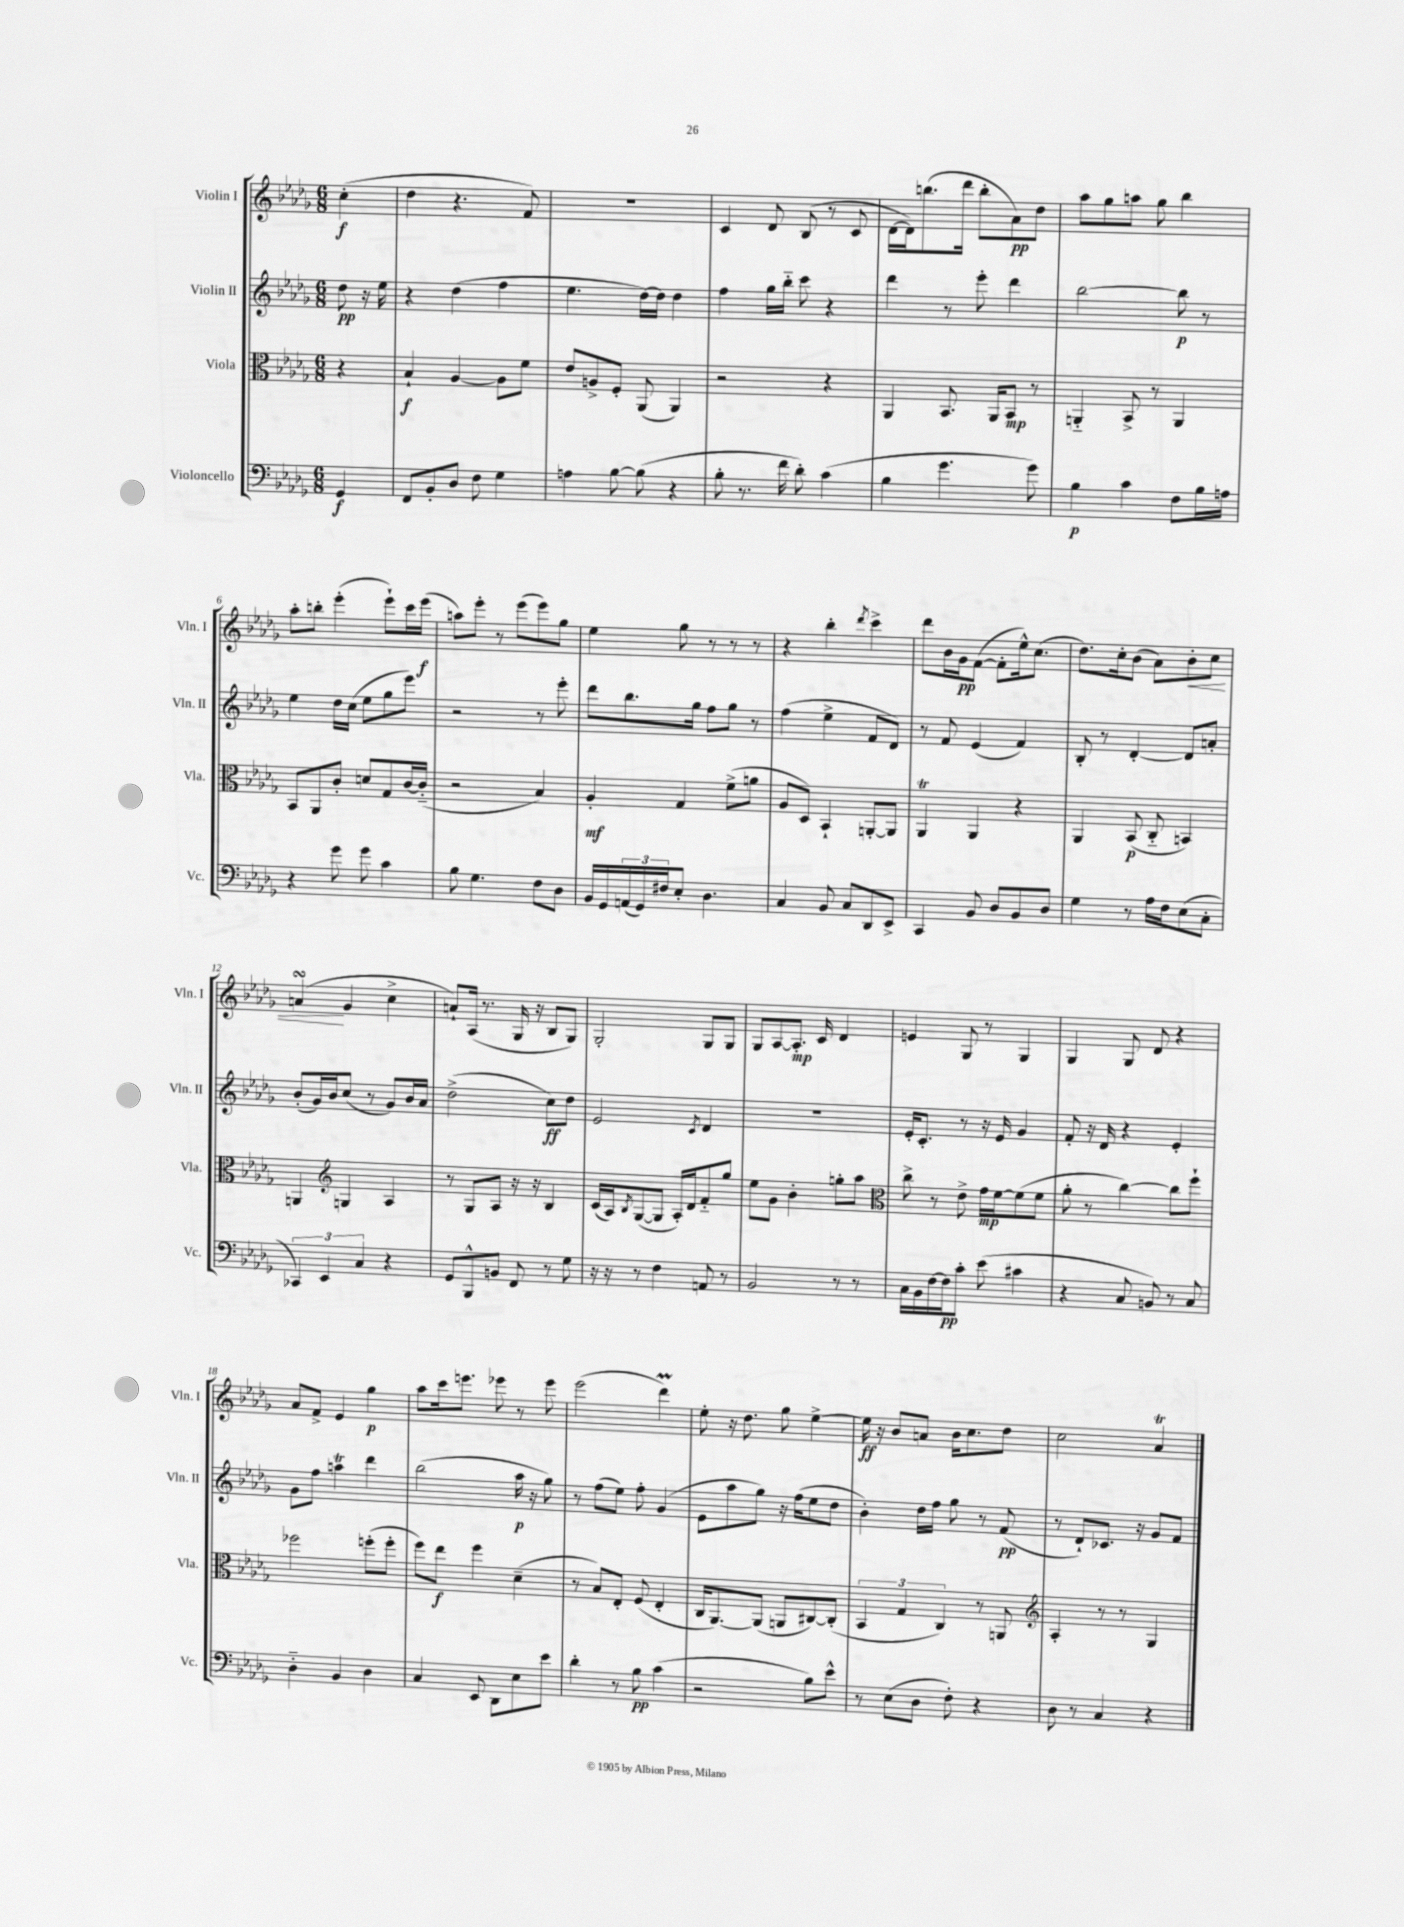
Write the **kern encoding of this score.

**kern	**dynam	**kern	**dynam	**kern	**dynam	**kern	**dynam
*part4	*part4	*part3	*part3	*part2	*part2	*part1	*part1
*staff4	*staff4	*staff3	*staff3	*staff2	*staff2	*staff1	*staff1
*I"Violoncello	*	*I"Viola	*	*I"Violin II	*	*I"Violin I	*
*I'Vc.	*	*I'Vla.	*	*I'Vln. II	*	*I'Vln. I	*
*clefF4	*	*clefC3	*	*clefG2	*	*clefG2	*
*k[b-e-a-d-g-]	*	*k[b-e-a-d-g-]	*	*k[b-e-a-d-g-]	*	*k[b-e-a-d-g-]	*
*M6/8	*	*M6/8	*	*M6/8	*	*M6/8	*
=	=	=	=	=	=	=	=
4GG-/	f	4r	.	8dd-\	pp	(4cc'\	f
.	.	.	.	16r	.	.	.
.	.	.	.	16ee-\	.	.	.
=1	=1	=1	=1	=1	=1	=1	=1
8FF/L	.	4B-`/	f	4r	.	4dd-\	.
8BB-'/	.	.	.	.	.	.	.
8D-/J	.	[4A-/	.	(4dd-\	.	4.r	.
8F\	.	.	.	.	.	.	.
4G-\	.	8A-\L]	.	4ff\	.	.	.
.	.	8f\J	.	.	.	8f/)	.
=2	=2	=2	=2	=2	=2	=2	=2
4An\	.	8e-/L	.	4.ee-\	.	2.r	.
.	.	8An^/	.	.	.	.	.
[8B-\	.	8F'/J	.	.	.	.	.
(8B-\]	.	(8AA-/	.	[16dd-\LL)	.	.	.
.	.	.	.	16dd-\JJ]	.	.	.
4r	.	4AA-/)	.	4dd-\	.	.	.
=3	=3	=3	=3	=3	=3	=3	=3
8B-'\	.	2r	.	4ff\	.	4c/	.
8.r	.	.	.	.	.	.	.
.	.	.	.	16gg-\LL	.	8d-/	.
16f\	.	.	.	16bb-\JJ	.	.	.
8d-'\)	.	.	.	8ccc\	.	(8B-/	.
(4c\	.	4r	.	4r	.	8r	.
.	.	.	.	.	.	8c/	.
=4	=4	=4	=4	=4	=4	=4	=4
4B-\	.	4AA-/	.	4ddd-\	.	[16d-\LL	.
.	.	.	.	.	.	16d-\J])	.
.	.	.	.	.	.	(8.bbn\	.
4.g-\	.	8.BB-/	.	8r	.	.	.
.	.	.	.	.	.	16ddd-\Jk	.
.	.	.	.	8eee-'\	.	8bb'\L	.
.	.	16AA-/KL	.	.	.	.	.
.	.	8BB-/J	mp	4ddd-\	.	8a-\)	pp
8g-\)	.	8r	.	.	.	8dd-\J	.
=5	=5	=5	=5	=5	=5	=5	=5
4B-\	p	4AAn/	.	[2bb-\	.	8aa-\L	.
.	.	.	.	.	.	8gg-\	.
4c\	.	8BB-^/	.	.	.	8aan\J	.
.	.	8r	.	.	.	8gg-\	.
8F\L	.	4AA/	.	8bb-\]	p	4bb-\	.
16B-\L	.	.	.	8r	.	.	.
16An\JJ	.	.	.	.	.	.	.
!!LO:LB:g=z
=6	=6	=6	=6	=6	=6	=6	=6
4r	.	8BB-/L	.	4ee-\	.	8aa-'\L	.
.	.	8AA-/	.	.	.	8bbn'\J	.
8g-\	.	8c'/J	.	16dd-\LL	.	(4eee-'\	.
.	.	.	.	(16cc\JJ	.	.	.
8g-\	.	8dn/L	.	8ee-\L	.	.	.
4c\	.	8G-/	.	8gg-\	.	8eee-`\L)	.
.	.	[16c/L	.	8eee-\J)	.	16ccc\L	.
.	.	(16c/JJ]	.	.	.	(16eee-\JJ	f
=7	=7	=7	=7	=7	=7	=7	=7
8B-\	.	2r	.	2r	.	8aan\L)	.
4.G-\	.	.	.	.	.	8eee-'\J	.
.	.	.	.	.	.	8r	.
.	.	.	.	.	.	(8eee-\L	.
8F\L	.	4B-/)	.	8r	.	8eee-\)	.
8D-\J	.	.	.	8eee-'\	.	8gg-\J	.
=8	=8	=8	=8	=8	=8	=8	=8
16BB-/LL	.	4A-'/	mf	8ddd-\L	.	4ee-\	.
16GG-/	.	.	.	.	.	.	.
(24AAn/	.	.	.	8.bb-\	.	.	.
24GG-/)	.	.	.	.	.	.	.
24F#X/J	.	.	.	.	.	.	.
8E-'/J	.	4G-/	.	.	.	8gg-\	.
.	.	.	.	16gg-\Jk	.	.	.
4.D-\	.	.	.	8ff\L	.	8r	.
.	.	(8f^\L	.	8gg-\J	.	8r	.
.	.	8an\J	.	8r	.	8r	.
=9	=9	=9	=9	=9	=9	=9	=9
4C/	.	8A-/L	.	(4ff\	.	4r	.
.	.	8D-/J)	.	.	.	.	.
8BB-/	.	4BB-`/	.	4ee-^\	.	4bb-'\	.
8C/L	.	.	.	.	.	.	.
.	.	.	.	.	.	8qddd-/	.
8DD-/	.	[8AAn'/L	.	8f/L	.	4ccc^\	.
8EE-^/J	.	8AA/J]	.	8d-/J)	.	.	.
=10	=10	=10	=10	=10	=10	=10	=10
4CC/	.	4AA-T/	.	8r	.	8ddd-\L	.
.	.	.	.	8f/	.	16b-\L	.
.	.	.	.	.	.	16g-\J	pp
8BB-/	.	4AA-/	.	(4e-/	.	([8f\J	.
8D-/L	.	.	.	.	.	8f'\L]	.
8BB-/	.	4r	.	4f/)	.	16ee-^^\k)	.
.	.	.	.	.	.	(8.cc\J	.
8D-/J	.	.	.	.	.	.	.
=11	=11	=11	=11	=11	=11	=11	=11
4G-\	.	4AA-/	.	8B-'/	.	8.dd-\L)	.
.	.	.	.	8r	.	.	.
.	.	.	.	.	.	16cc'\k	.
8r	.	(8BB-/	p	[4d-'/	.	(8b-\J	.
16A-\LL	.	8C/	.	.	.	8a-\L)	.
16F\J	.	.	.	.	.	.	.
!	!	!	!	!	!	!	!LO:HP:b
(8E-\	.	4BBn/)	.	8d-/L]	.	8b-'\	<
8C'\J	.	.	.	8an'/J	.	8cc\J	.
!!LO:LB:g=z
=12	=12	=12	=12	=12	=12	=12	=12
6CC-X/)	.	4AAn/	.	(8b-'/L	.	(4ansSsS/	.
.	.	.	.	16g-/L)	.	.	.
6EE-/	.	.	.	.	.	.	.
.	.	.	.	16b-/J	.	.	.
*	*	*clefG2	*	*	*	*	*
.	.	4Gn/	.	(8cc/J	.	4g-/	[
6C/	.	.	.	.	.	.	.
.	.	.	.	8r	.	.	.
4r	.	4A-/	.	8g-/L)	.	4cc^\	.
.	.	.	.	16b-/L	.	.	.
.	.	.	.	16a-/JJ	.	.	.
=13	=13	=13	=13	=13	=13	=13	=13
8GG-/L	.	8r	.	(2dd-^\	.	8an`/L)	.
8BBB-^^/	.	8G-/L	.	.	.	(16A-/Jk	.
.	.	.	.	.	.	8.r	.
8BBn/J	.	8A-/J	.	.	.	.	.
8FF/	.	16r	.	.	.	16G-/	.
.	.	16r	.	.	.	16r	.
8r	.	4B-/	.	8cc\L)	ff	8B-/L	.
8G-\	.	.	.	8dd-\J	.	8G-/J)	.
=14	=14	=14	=14	=14	=14	=14	=14
16r	.	(16c/LL	.	2e-/	.	2G-'/	.
16r	.	16A-/J)	.	.	.	.	.
.	.	8qB-/	.	.	.	.	.
8r	.	([8G-/	.	.	.	.	.
4F\	.	8G-/J]	.	.	.	.	.
.	.	16A-'/LL)	.	.	.	.	.
.	.	16d-/J	.	.	.	.	.
.	.	.	.	8qc/	.	.	.
8AAn/	.	8f/	.	4d-/	.	8G-/L	.
8r	.	8gg-/J	.	.	.	8G-/J	.
=15	=15	=15	=15	=15	=15	=15	=15
2BB-/	.	8ee-\L	.	2.r	.	8G-/L	.
.	.	8g-\J	.	.	.	[8A-/	.
.	.	4b-'\	.	.	.	8.A-'/J]	mp
.	.	.	.	.	.	16c/	.
8r	.	8ggn'\L	.	.	.	4d-/	.
8r	.	8aa-\J	.	.	.	.	.
=16	=16	=16	=16	=16	=16	=16	=16
*	*	*clefC3	*	*	*	*	*
16C\LL	.	8cc^\	.	16e-'/KL	.	4en/	.
16BB-\	.	.	.	8.c'/J	.	.	.
[16F\	.	8r	.	.	.	.	.
16F\J]	pp	.	.	.	.	.	.
8c'\J	.	8e-^\	.	8r	.	8G-/	.
(8e-\	.	16g-\LL	mp	16r	.	8r	.
.	.	[16f\J	.	16e-/	.	.	.
4c#X\	.	(8f\]	.	4g-/	.	4G-/	.
.	.	8f\J	.	.	.	.	.
=17	=17	=17	=17	=17	=17	=17	=17
4r	.	8a-'\	.	8f'/	.	4G-/	.
.	.	8r	.	16r	.	.	.
.	.	.	.	16d-/	.	.	.
8C/	.	[4cc\)	.	4r	.	8G-/	.
8BBn/)	.	.	.	.	.	8d-/	.
8r	.	8cc\L]	.	4e-'/	.	4r	.
8C/	.	8ff`\J	.	.	.	.	.
!!LO:LB:g=z
=18	=18	=18	=18	=18	=18	=18	=18
4D-\	.	2ff-X\	.	8g-\L	.	8a-/L	.
.	.	.	.	8ff\J	.	8f^/J	.
4BB-/	.	.	.	4aant\	.	4e-/	.
4D-\	.	(8ffn'\L	.	4ddd-\	.	4gg-\	p
.	.	8ff'\J	.	.	.	.	.
=19	=19	=19	=19	=19	=19	=19	=19
4C/	.	8ff\L)	.	(2bb-\	.	8aa-\L	.
.	.	8ee-\J	f	.	.	16ccc\k	.
.	.	.	.	.	.	8.eeen\J	.
8EE-/	.	4ff\	.	.	.	.	.
8DD-\L	.	.	.	.	.	8eee-X\	.
8E-\	.	(4d-~\	.	16aa-\	p	8r	.
.	.	.	.	16r	.	.	.
8e-\J	.	.	.	8gg-\)	.	8eee-\	.
=20	=20	=20	=20	=20	=20	=20	=20
4d-'\	.	8r	.	8r	.	(2eee-\	.
.	.	8B-/L)	.	(8ff\L	.	.	.
8r	.	8E-'/J	.	8ee-\J)	.	.	.
8B-\	pp	(8F/	.	8ff'\	.	.	.
(4c\	.	4E-'/	.	(4g-/	.	4ddd-M\)	.
=21	=21	=21	=21	=21	=21	=21	=21
2r	.	16C/KL	.	8e-\L	.	8ee-'\	.
.	.	[8.AA-/)	.	.	.	.	.
.	.	.	.	8aa-\	.	16r	.
.	.	.	.	.	.	8.dd-\	.
.	.	(8AA-/J]	.	8gg-\J)	.	.	.
.	.	8AAn/L	.	16r	.	8gg-\	.
.	.	.	.	(16ff\KL	.	.	.
8B-\L)	.	[8C#X/)	.	8ee-\	.	[4ee-^\	.
8e-^^\J	.	(8C#'/J]	.	8dd-\J	.	.	.
=22	=22	=22	=22	=22	=22	=22	=22
8r	.	6BB-/	.	4b-'\)	.	16ee-\]	ff
.	.	.	.	.	.	16r	.
(8E-\L	.	.	.	.	.	8b-/L	.
.	.	6G-/	.	.	.	.	.
8D-\J	.	.	.	16dd-\LL	.	8an/J	.
.	.	.	.	16ff\JJ	.	.	.
.	.	6C/)	.	.	.	.	.
8F'\)	.	.	.	8gg-\	.	16b-\KL	.
.	.	.	.	.	.	8.cc\	.
4r	.	8r	.	8r	.	.	.
.	.	8AAn/	.	(8f/	pp	8dd-\J	.
=23	=23	=23	=23	=23	=23	=23	=23
*	*	*clefG2	*	*	*	*	*
8D-\	.	4A-'/	.	8r	.	2cc\	.
8r	.	.	.	8d-`/L)	.	.	.
4C/	.	8r	.	8.c-X/J	.	.	.
.	.	8r	.	.	.	.	.
.	.	.	.	16r	.	.	.
4r	.	4G-/	.	8g-/L	.	4a-T/	.
.	.	.	.	8f/J	.	.	.
==	==	==	==	==	==	==	==
*-	*-	*-	*-	*-	*-	*-	*-
